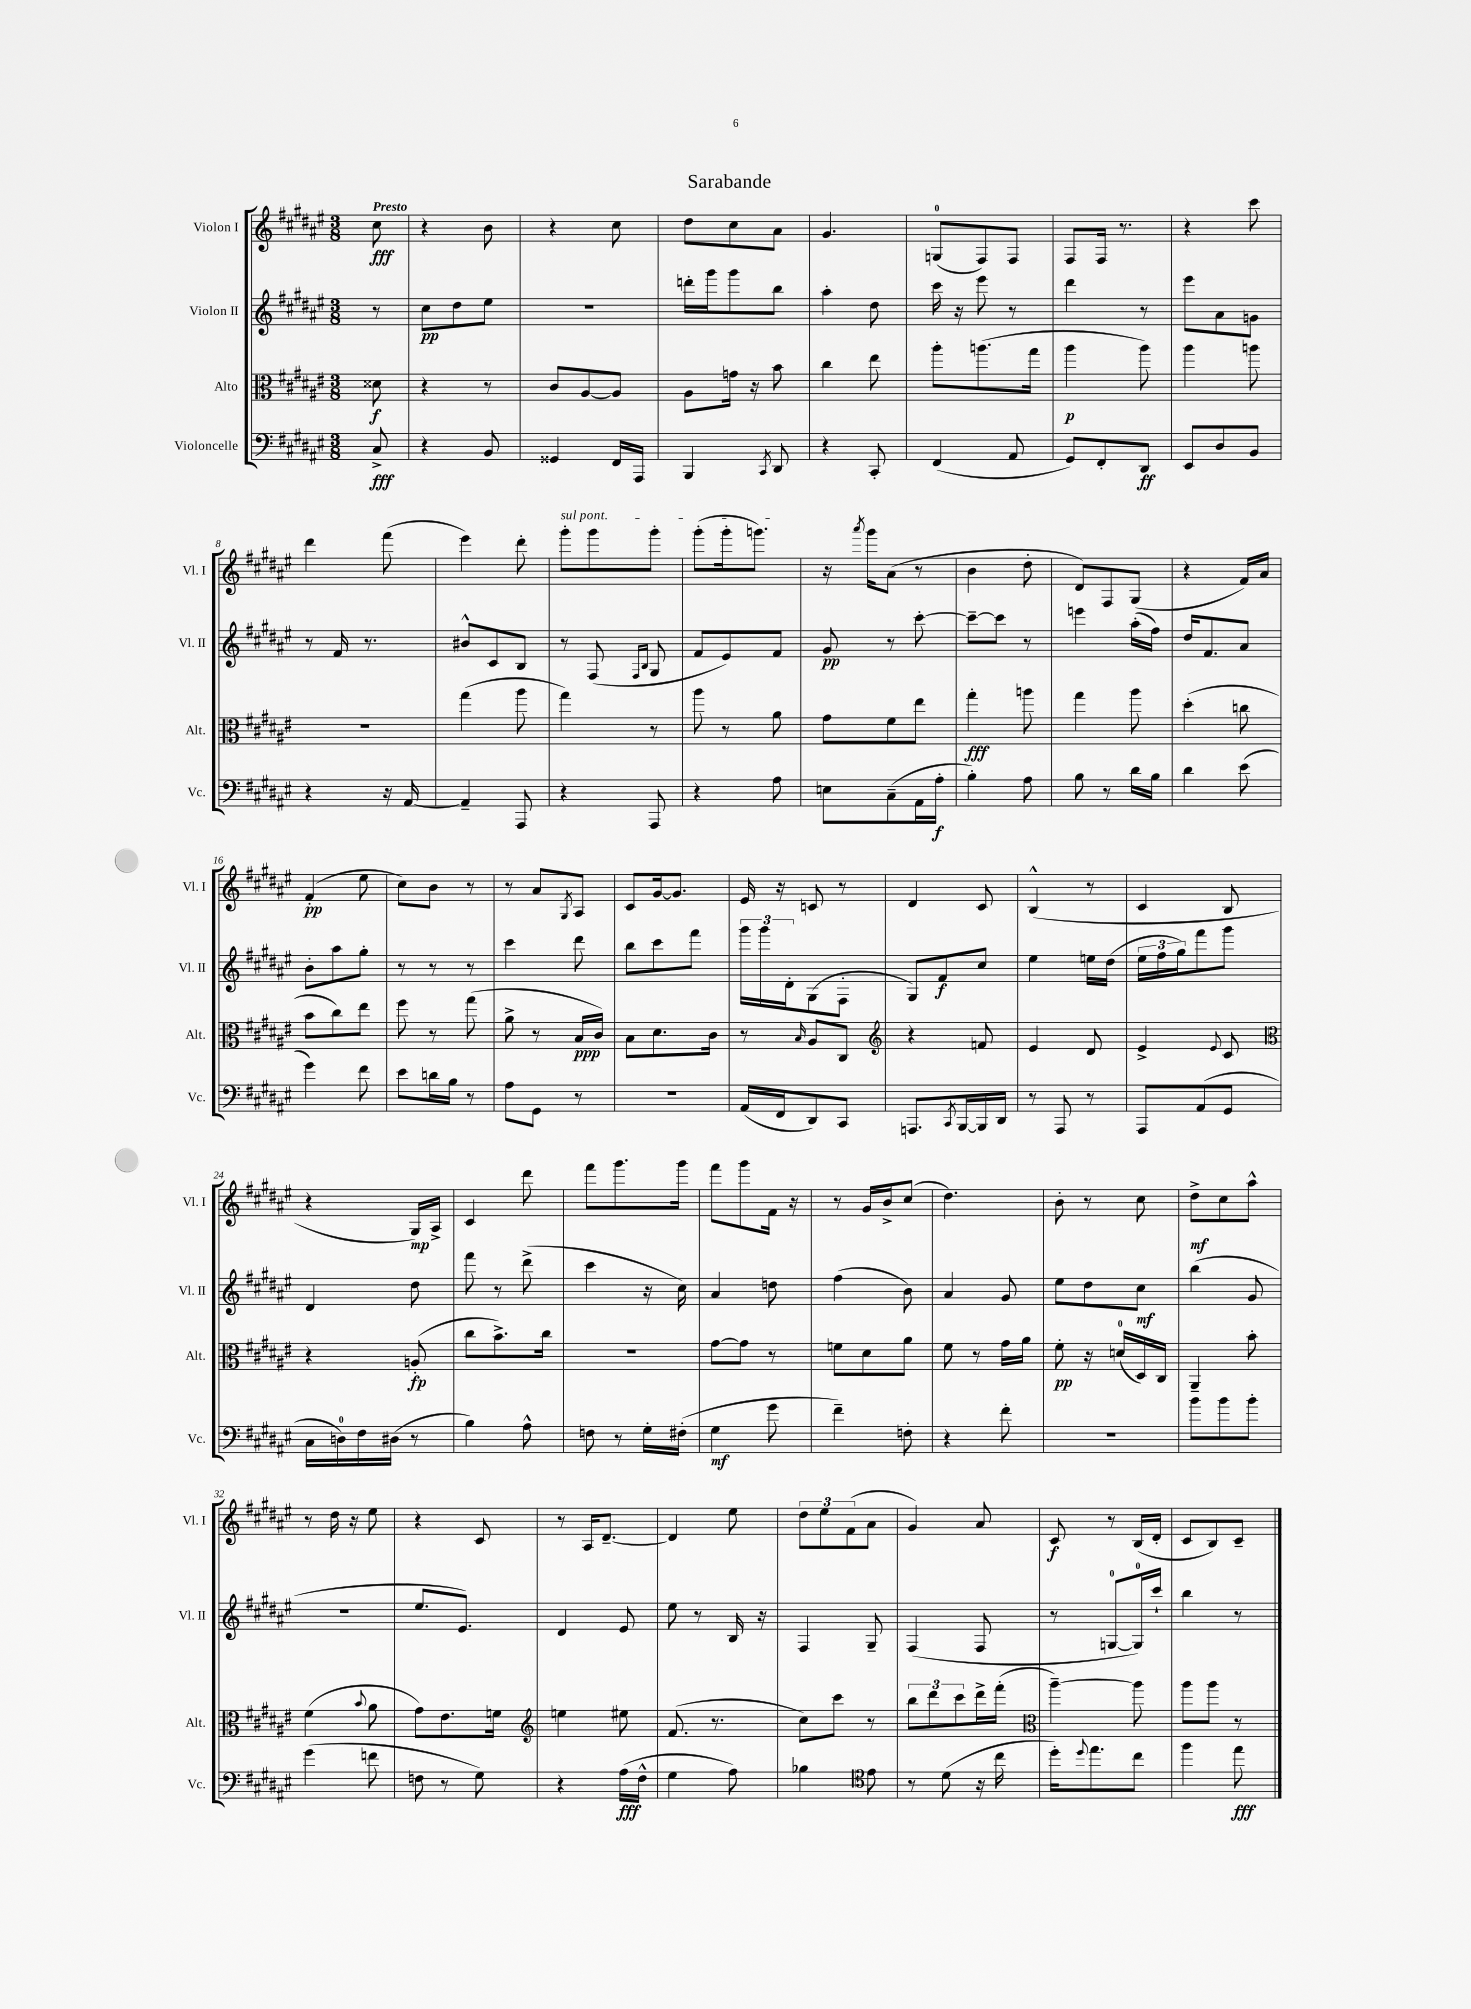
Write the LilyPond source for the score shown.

\header { title = "Sarabande" }
<<
\new StaffGroup <<
\new Staff = "s0" \with { instrumentName = "Violon I" shortInstrumentName = "Vl. I" } {
    \clef treble \key fis \major \numericTimeSignature \time 3/8 \partial 8 \tempo "Presto"
    cis''8\fff |
    r4 b'8 |
    r4 cis''8 |
    dis''8 cis''8 ais'8 |
    gis'4. |
    g8-0( fis8) fis8 |
    fis8 fis16 r8. |
    r4 cis'''8 |
    dis'''4 fis'''8( |
    eis'''4) dis'''8-. |
    \once \override TextSpanner.bound-details.left.text = \markup { \italic "sul pont." } gis'''8-.\startTextSpan gis'''8 gis'''8-. |
    gis'''8-.( gis'''16-. g'''8.\stopTextSpan) |
    r16 \acciaccatura { ais'''8 } gis'''16 ais'8( r8 |
    b'4 dis''8-. |
    dis'8) fis8 gis8( |
    r4 fis'16) ais'16 |
    fis'4-.\pp( eis''8 |
    cis''8) b'8 r8 |
    r8 ais'8 \acciaccatura { gis8 } ais8 |
    cis'8 gis'16~ gis'8. |
    eis'16 r16 c'8 r8 |
    dis'4 cis'8 |
    b4-^( r8 |
    cis'4 b8 |
    r4 gis16\mp) ais16-> |
    cis'4 dis'''8 |
    fis'''8 gis'''8. gis'''16 |
    fis'''8 gis'''8 fis'16 r16 |
    r8 gis'16 b'16-> cis''8( |
    dis''4.) |
    b'8-. r8 cis''8 |
    dis''8->\mf cis''8 ais''8-^ |
    r8 dis''16 r16 eis''8 |
    r4 cis'8 |
    r8 ais16 dis'8.~-- |
    dis'4 eis''8 |
    \tuplet 3/2 { dis''8 eis''8 fis'8( } ais'8 |
    gis'4) ais'8 |
    cis'8\f r8 b16( dis'16-. |
    cis'8 b8) cis'8-- \bar "|." |
}
\new Staff = "s1" \with { instrumentName = "Violon II" shortInstrumentName = "Vl. II" } {
    \clef treble \key fis \major \numericTimeSignature \time 3/8 \partial 8
    r8 |
    cis''8\pp dis''8 eis''8 |
    R4. |
    d'''16-. gis'''16 gis'''8 b''8 |
    ais''4-. dis''8 |
    cis'''16 r16 eis'''8 r8 |
    dis'''4 r8 |
    eis'''8 ais'8 g'8 |
    r8 fis'16 r8. |
    bis'8-^ cis'8 b8 |
    r8 fis8( \grace { fis16 b16 } gis8 |
    fis'8 eis'8) fis'8 |
    gis'8\pp r8 cis'''8~-. |
    cis'''8~-- cis'''8 r8 |
    e'''4 ais''16-.( fis''16) |
    dis''16 fis'8. ais'8 |
    b'8-. ais''8 gis''8-. |
    r8 r8 r8 |
    cis'''4 dis'''8 |
    b''8 cis'''8 fis'''8 |
    \tuplet 3/2 { gis'''16 gis'''16 dis'16-. } gis8( fis8-. |
    gis8) fis'8\f cis''8 |
    eis''4 e''16 dis''16( |
    \tuplet 3/2 { eis''16 fis''16 gis''16) } fis'''8 gis'''8 |
    dis'4 dis''8 |
    fis'''8 r8 dis'''8->( |
    cis'''4 r16 cis''16) |
    ais'4 d''8 |
    fis''4( b'8) |
    ais'4 gis'8 |
    eis''8 dis''8 cis''8\mf |
    b''4( gis'8 |
    r4. |
    eis''8. eis'8.) |
    dis'4 eis'8 |
    eis''8 r8 b16 r16 |
    fis4 gis8-- |
    fis4( fis8 |
    r8 g8-0~ g16-0) cis'''16-! |
    b''4 r8 \bar "|." |
}
\new Staff = "s2" \with { instrumentName = "Alto" shortInstrumentName = "Alt." } {
    \clef alto \key fis \major \numericTimeSignature \time 3/8 \partial 8
    disis'8\f |
    r4 r8 |
    cis'8 ais8~ ais8 |
    ais8 g'16 r16 b'8 |
    cis''4 eis''8 |
    ais''8-. a''8.( gis''16 |
    ais''4\p ais''8) |
    ais''4 a''8 |
    r4. |
    gis''4( ais''8 |
    gis''4) r8 |
    ais''8 r8 ais'8 |
    gis'8 fis'8 eis''8 |
    gis''4-.\fff a''8 |
    gis''4 ais''8 |
    dis''4-.( c''8 |
    b'8 cis''8) eis''8 |
    fis''8 r8 gis''8( |
    ais'8-> r8 b16\ppp cis'16) |
    b8 dis'8. cis'16 |
    r8 \grace { b16 } ais8 cis8 |
    \clef treble r4 f'8 |
    eis'4 dis'8 |
    eis'4-> \appoggiatura { eis'8 } cis'8 |
    \clef alto r4 a8-.\fp( |
    cis''8 b'8.->) cis''16 |
    R4. |
    gis'8~ gis'8 r8 |
    f'8 dis'8 ais'8 |
    fis'8 r8 gis'16 ais'16 |
    fis'8-.\pp r16 d'16-0( dis16) cis16 |
    ais,4-- b'8-. |
    fis'4( \appoggiatura { b'8 } ais'8 |
    gis'8) eis'8. f'16 |
    \clef treble e''4 eis''8 |
    fis'8.( r8. |
    cis''8) cis'''8 r8 |
    \tuplet 3/2 { b''8 dis'''8 cis'''8 } dis'''16-> fis'''16-.( |
    \clef alto ais''4~--) ais''8 |
    ais''8 ais''8 r8 \bar "|." |
}
\new Staff = "s3" \with { instrumentName = "Violoncelle" shortInstrumentName = "Vc." } {
    \clef bass \key fis \major \numericTimeSignature \time 3/8 \partial 8
    cis8->\fff |
    r4 b,8 |
    gisis,4 fis,16 ais,,16 |
    b,,4 \acciaccatura { cis,8 } dis,8 |
    r4 cis,8-. |
    fis,4( ais,8 |
    gis,8) fis,8-. dis,8\ff |
    eis,8 dis8 b,8 |
    r4 r16 ais,16~ |
    ais,4-- ais,,8 |
    r4 ais,,8 |
    r4 ais8 |
    e8 cis8--( ais,16 ais16-.\f |
    b4-.) ais8 |
    b8 r8 dis'16 b16 |
    dis'4 eis'8( |
    gis'4) fis'8 |
    eis'8 d'16 b16 r8 |
    ais8 gis,8 r8 |
    R4. |
    ais,16( fis,16 dis,8) cis,8 |
    a,,8. \acciaccatura { cis,8 } b,,16~ b,,16 dis,16 |
    r8 ais,,8 r8 |
    ais,,8 ais,8( gis,8 |
    cis16 d16-0) fis16 dis16( r8 |
    b4) ais8-^ |
    f8 r8 gis16-. fis16-.( |
    gis4\mf gis'8 |
    fis'4--) f8-. |
    r4 fis'8-. |
    R4. |
    b'8 b'8 b'8-. |
    gis'4( f'8 |
    f8 r8 gis8) |
    r4 ais16\fff( fis16-^ |
    gis4 ais8) |
    bes4 \clef tenor eis'8 |
    r8 dis'8( r16 cis''16 |
    dis''16-.) \appoggiatura { dis''8 } eis''8. cis''8 |
    fis''4 eis''8\fff \bar "|." |
}
>>
>>
